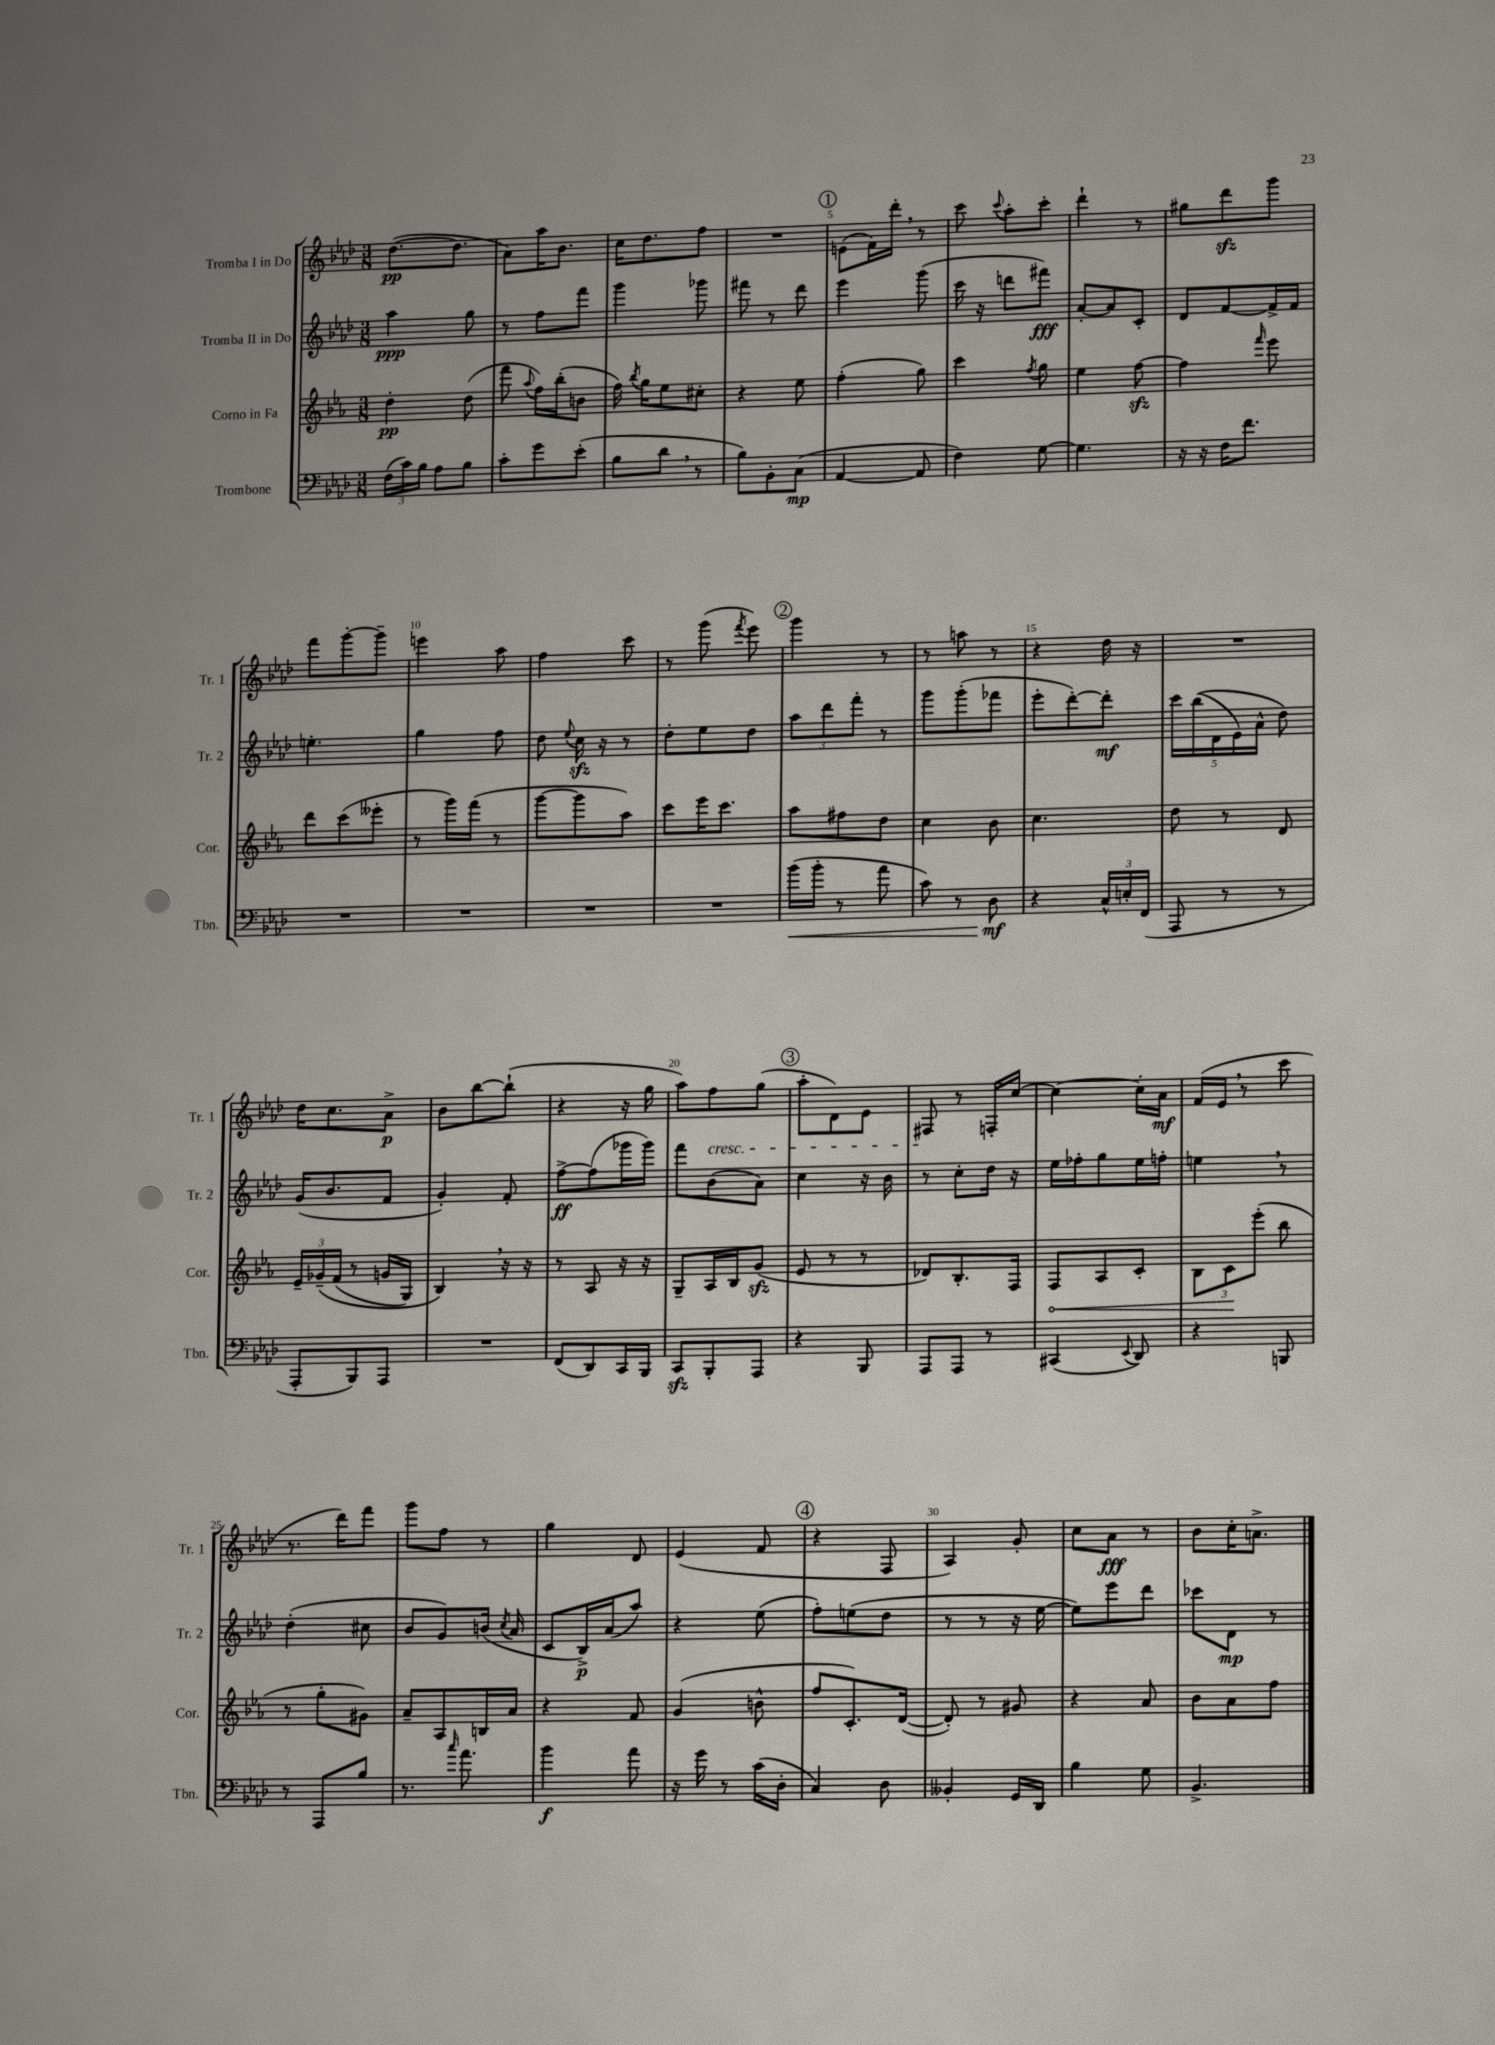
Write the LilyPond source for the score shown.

<<
\new StaffGroup <<
\new Staff = "s0" \with { instrumentName = "Tromba I in Do" shortInstrumentName = "Tr. 1" } {
    \clef treble \key aes \major \numericTimeSignature \time 3/8
    \autoBeamOff des''8.[~\pp( des''8.] |
    aes'8[) aes''16 bes'8.] |
    c''16[ des''8. f''8] |
    R4. |
    \mark \markup { \circle "1" } e'8[( f'16) des'''16]-. \breathe r8 |
    c'''8 \appoggiatura { c'''8 } aes''8[-. c'''8]-. |
    des'''4-! r8 |
    gis''8[ des'''8\sfz g'''8] |
    f'''8[ g'''8~-. g'''8]-- |
    e'''4 aes''8 |
    f''4 c'''8 |
    r8 g'''8( \acciaccatura { f'''8 } ees'''8) |
    \mark \markup { \circle "2" } g'''4 r8 |
    r8 a''8 r8 |
    r4 des''16 r16 |
    R4. |
    des''16[ c''8. aes'8]->\p |
    bes'8[ bes''8~ bes''8]-!( |
    r4 r16 g''16 |
    aes''8[) f''8\cresc g''8]( |
    \mark \markup { \circle "3" } aes''8[-. des'8) ees'8] |
    fis8\! r8 f16[-. c''16]~ |
    c''4~ c''16[-. aes'16]\mf |
    f'16[( ees'16] \breathe r8 c'''8 |
    r8. des'''16[) f'''8] |
    g'''8[ f''8] r8 |
    g''4 des'8 |
    ees'4( f'8 |
    \mark \markup { \circle "4" } r4 f8 |
    aes4) g'8-. |
    c''8[ aes'8]\fff r8 |
    bes'8[ c''16-. a'8.]-> \bar "|." |
}
\new Staff = "s1" \with { instrumentName = "Tromba II in Do" shortInstrumentName = "Tr. 2" } {
    \clef treble \key aes \major \numericTimeSignature \time 3/8
    \autoBeamOff aes''4\ppp g''8 |
    r8 f''8[ f'''8] |
    g'''4 ges'''8 |
    fis'''8 r8 des'''8 |
    \mark \markup { \circle "1" } ees'''4 g'''8( |
    c'''16 r16 d'''8[ fis'''8]\fff) |
    aes'8[~-. aes'8 c'8]-. |
    des'8[ f'8~ f'16-> f'16] |
    e''4.-. |
    g''4 f''8 |
    des''8 \appoggiatura { ees''8 } c''16\sfz r16 r8 |
    des''8[-. ees''8 des''8] |
    \mark \markup { \circle "2" } \tuplet 3/2 { aes''8[ des'''8 f'''8]-. } r8 |
    g'''8[ g'''8-.( fes'''8] |
    ees'''8[-. des'''8~-.) des'''8]-.\mf |
    \tuplet 5/4 { c'''16[ bes''16(\( des'16 ees'16) aes'16]-^ } des''8\) |
    g'16[( bes'8. f'8] |
    g'4-.) f'8-. |
    f''8[~->\ff f''8( ges'''16 ges'''16]) |
    f'''8[ bes'8( aes'8]) |
    \mark \markup { \circle "3" } c''4 r16 bes'16 |
    r8 c''8[-. des''16] r16 |
    ees''16[ fes''16-. g''8 ees''16 f''16]-. |
    e''4 \breathe r8 |
    des''4-.( cis''8 |
    bes'8[ g'8) b'16]( \acciaccatura { c''8 } aes'16 |
    c'8[ bes16->\p) aes'16( aes''8]) |
    r4 ees''8( |
    \mark \markup { \circle "4" } f''8[-.) e''8( des''8] |
    r8 r8 r16 ees''16~ |
    ees''8[) ees'''8 des'''8] |
    ces'''8[ des'8]\mp r8 \bar "|." |
}
\new Staff = "s2" \with { instrumentName = "Corno in Fa" shortInstrumentName = "Cor." } {
    \clef treble \key ees \major \numericTimeSignature \time 3/8
    \autoBeamOff d''4-.\pp d''8( |
    f'''8 \appoggiatura { aes''8 } f''16[) bes''16-.( b'8] |
    f''16) \acciaccatura { bes''8 } g''16[ ees''8 cis''8]-. |
    r4 ees''8 |
    \mark \markup { \circle "1" } f''4-.( g''8) |
    c'''4 \acciaccatura { f''8 } g''8 |
    ees''4 f''8~\sfz |
    f''4 \grace { f'''16 } ees'''8 |
    d'''8[ c'''8( eeses'''8]-. |
    r8 g'''16[) f'''16]( r8 |
    g'''8[~ g'''8 aes''8]) |
    c'''8[ ees'''16 c'''8.] |
    \mark \markup { \circle "2" } aes''8[ fis''8 d''8] |
    c''4 bes'8 |
    c''4. |
    d''8 r8 d'8 |
    \tuplet 3/2 { ees'16[-- ges'16--\( f'16]( } r8 g'16[ g16]) |
    bes4\) \breathe r16 r16 |
    r8 aes8 r16 r16 |
    g8[-- aes16 bes16 g'8]\sfz( |
    \mark \markup { \circle "3" } ees'8 r8 r8 |
    des'8[) bes8.-. f16] |
    \once \override Hairpin.circled-tip = ##t f8[\< aes8 c'8]-. |
    \tuplet 3/2 { bes8[ c'8\! ees'''8]-.( } bes''8 |
    r8 g''8[-. gis'8]) |
    aes'8[-- aes8 b16 aes'16] |
    r4 f'8 |
    g'4( b'8-^ |
    \mark \markup { \circle "4" } f''8[ c'8.-.) d'16]~( |
    d'8-.) r8 gis'8 |
    r4 aes'8 |
    bes'8[ aes'8 f''8] \bar "|." |
}
\new Staff = "s3" \with { instrumentName = "Trombone" shortInstrumentName = "Tbn." } {
    \clef bass \key aes \major \numericTimeSignature \time 3/8
    \autoBeamOff \tuplet 3/2 { f16[( c'16) bes16] } aes8[ bes8] |
    c'8[-. g'8 ees'8]-.( |
    bes8[ des'8] \breathe r8 |
    bes8[) bes,8-. c8]\mp( |
    \mark \markup { \circle "1" } aes,4~ aes,8 |
    f4) g8~ |
    g4. |
    r16 r16 f16[ f'8.] |
    R4. |
    R4. |
    R4. |
    R4. |
    \mark \markup { \circle "2" } bes'16[\<( bes'16]-. r8 aes'8 |
    c'8) r8 des8\mf\! |
    r4 \tuplet 3/2 { c16[-^ e16-. f,16]( } |
    aes,,8 r8 r8 |
    aes,,8[-. bes,,8) aes,,8] |
    R4. |
    f,8[( des,8) c,16 bes,,16] |
    c,8[\sfz bes,,8-. aes,,8] |
    \mark \markup { \circle "3" } r4 bes,,8 |
    aes,,8[ aes,,8] r8 |
    cis,4( \appoggiatura { ees,8 } des,8) |
    r4 b,,8 |
    r8 aes,,8[ bes8] |
    r8. \grace { c''16 } aes'8. |
    bes'4\f aes'8 |
    r16 g'16 r8 c'16[( des16]-. |
    \mark \markup { \circle "4" } c4) des8 |
    beses,4-. g,16[ des,16] |
    bes4 g8 |
    bes,4.-> \bar "|." |
}
>>
>>
\layout { \context { \Score \override BarNumber.break-visibility = ##(#f #t #t) barNumberVisibility = #(every-nth-bar-number-visible 5) } }
